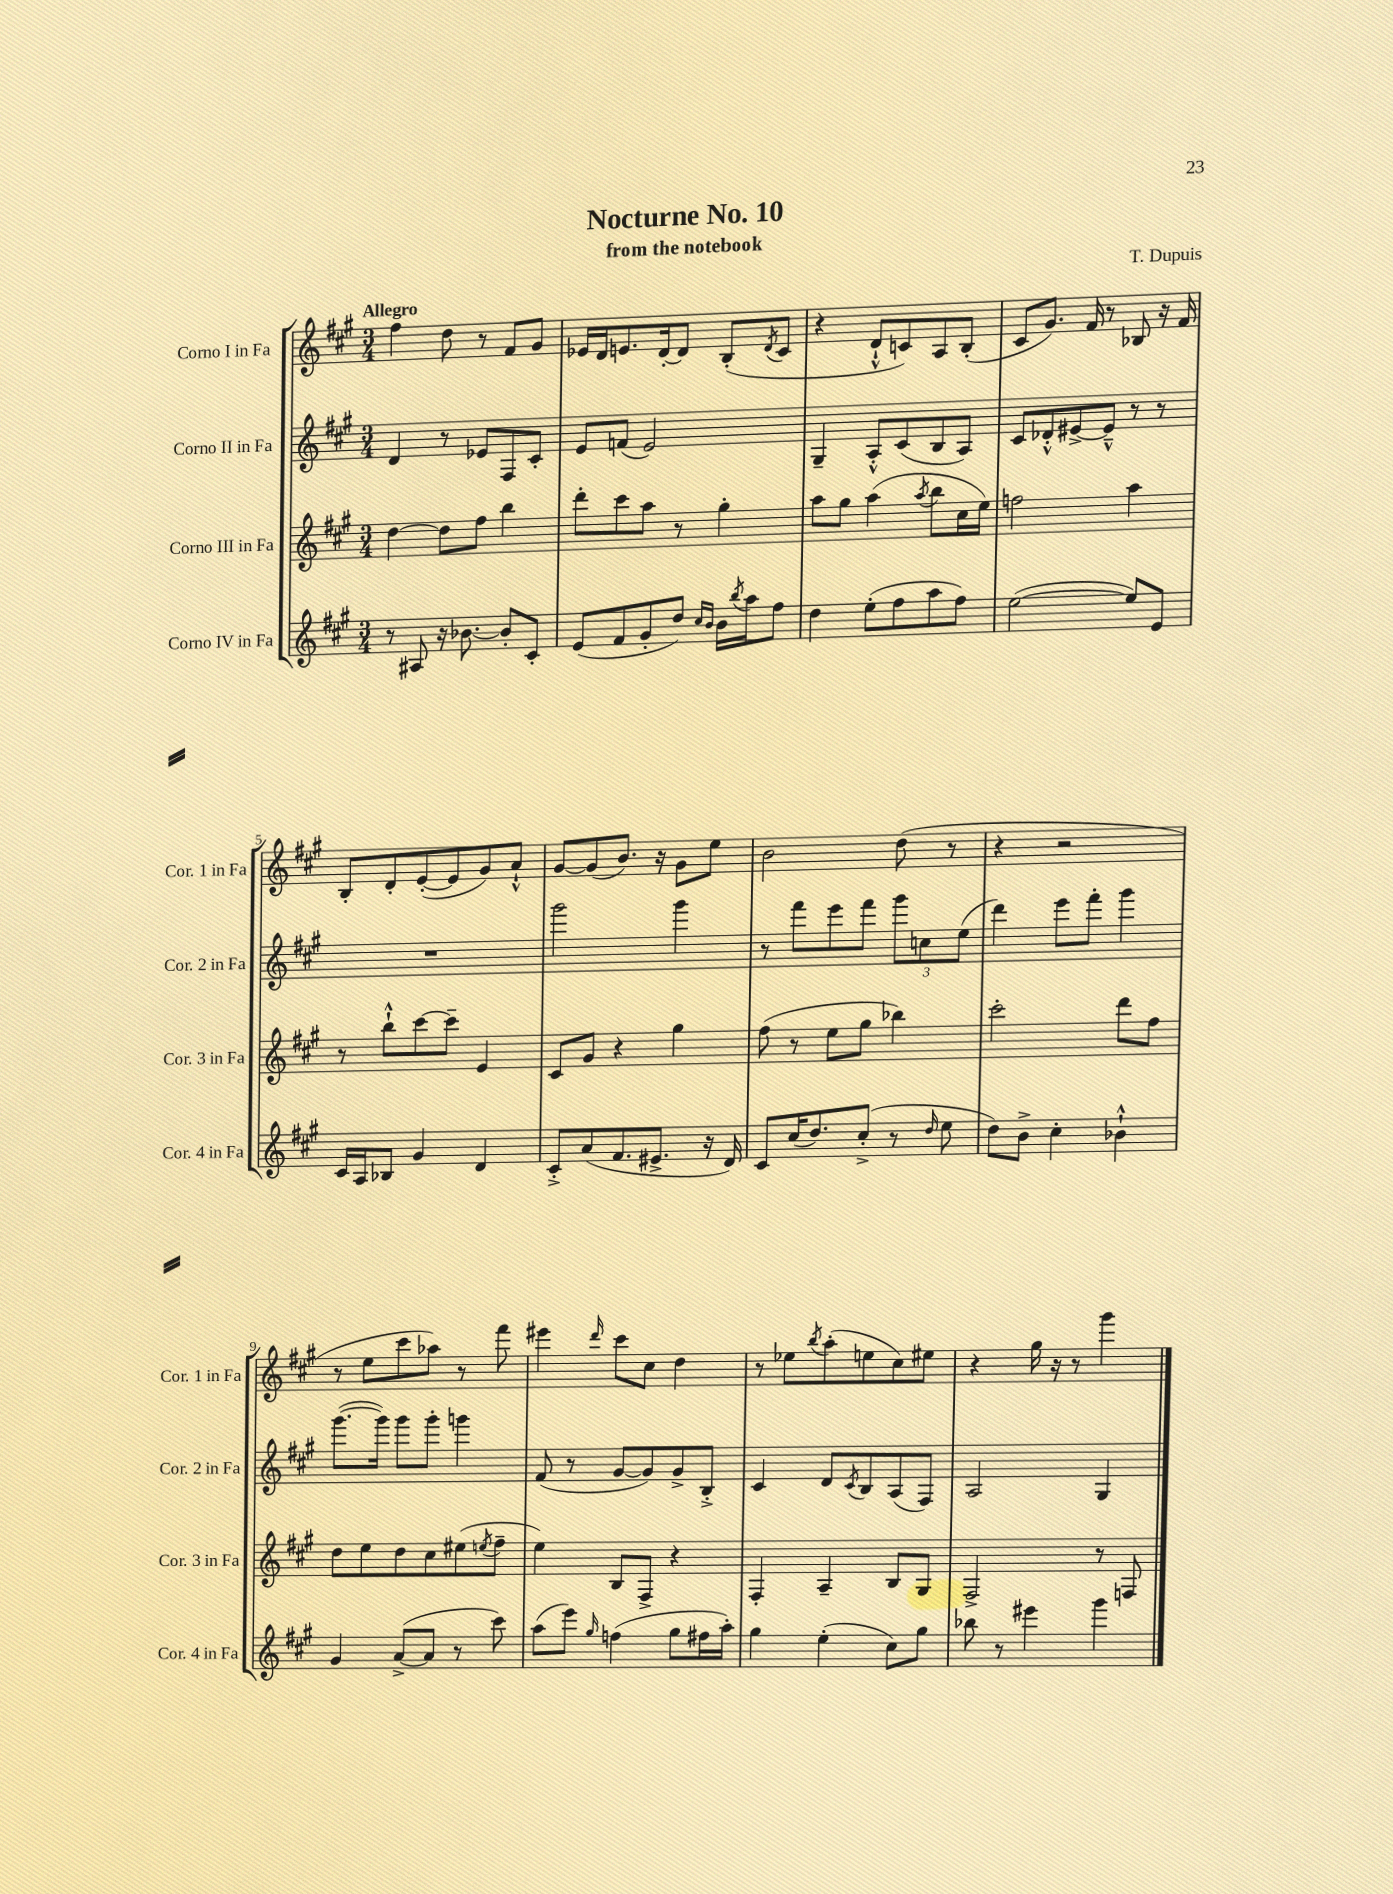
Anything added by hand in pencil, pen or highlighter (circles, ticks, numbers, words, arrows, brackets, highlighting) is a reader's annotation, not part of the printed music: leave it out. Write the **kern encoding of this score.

**kern	**kern	**kern	**kern
*staff4	*staff3	*staff2	*staff1
*clefG2	*clefG2	*clefG2	*clefG2
*k[f#c#g#]	*k[f#c#g#]	*k[f#c#g#]	*k[f#c#g#]
*M3/4	*M3/4	*M3/4	*M3/4
8r	[4dd\	4d/	4ff#\
8A#/	.	.	.
16r	8dd\]L	8r	8dd\
[8.b-\	.	.	.
.	8ff#\J	8e-/L	8r
8b-'/]L	4bb\	8F#/	8f#/L
8c#'/J	.	8c#'/J	8g#/J
=	=	=	=
(8e/L	8ddd'\L	8e/L	16e-/LL
.	.	.	16d/J
8f#/	8ccc#\	(8f/J	8.e/
8g#'/	8aa\J	2e/)	.
.	.	.	[16d'/k
8dd/J)	8r	.	8d/]J
16qqcc#/LL	.	.	.
16qqb/JJ	.	.	.
16b\LL	4gg#'\	.	(8B'/L
8qbb/	.	.	.
16aa\J	.	.	.
.	.	.	8qd/
8ff#\J	.	.	8c#/J
=	=	=	=
4dd\	8aa\L	4G#~/	4r
.	8gg#\J	.	.
(8ee'\L	(4aa\	8A'^^/L	8d`^^/L
8ff#\	.	(8c#/	8c/)
.	8qaa/	.	.
8aa\	8bb\L	8B/	8A/
8ff#\J)	16cc#\L	8A/J)	(8B'/J
.	16ee\JJ)	.	.
=	=	=	=
([2ee\	2ff\	8c#/L	8c#/L
.	.	8d-'^^/	8.g#/J)
.	.	[8e#^/	.
.	.	.	16f#/
.	.	8e#~^^/]J	8r
8ee/]L)	4aa\	8r	8B-/
8e/J	.	8r	16r
.	.	.	16f#/
=	=	=	=
16c#/LL	8r	2.r	8B'/L
16A/J	.	.	.
8B-/J	8bb`^^\L	.	8d'/
4g#/	[8ccc#\	.	([8e'/
.	8ccc#~\]J	.	8e/]
4d/	4e/	.	8g#/)
.	.	.	8a`^^/J
=	=	=	=
8c#'^/L	8c#/L	2ggg#\	[8g#/L
(8a/	8g#/J	.	(8g#/]
8.f#/	4r	.	8.b/J)
8.e#^/J	.	.	16r
.	4gg#\	4ggg#\	8g#\L
16r	.	.	8ee\J
16d/)	.	.	.
=	=	=	=
8c#/L	(8ff#\	8r	2b\
(16cc#/K	8r	8fff#\L	.
8.dd/)	.	.	.
.	8ee\L	8eee\	.
(8cc#'^/J	8gg#\J	8fff#\J	.
8r	4bb-\)	12ggg#\L	(8dd\
.	.	12cc\	.
16qqdd/	.	.	.
8ee\	.	.	8r
.	.	(12ee\J	.
=	=	=	=
8dd\L)	2ccc#'\	4ddd\)	4r
8b^\J	.	.	.
4cc#'\	.	8eee\L	2r
.	.	8fff#'\J	.
4b-`^^\	8ddd\L	4ggg#\	.
.	8ff#\J	.	.
=	=	=	=
4g#/	8dd\L	([8.ggg#\L	8r
.	8ee\	.	8ee\L
.	.	16ggg#\]Jk)	.
([8a^/L	8dd\	8ggg#\L	8ccc#\
8a/]J	8cc#\	8ggg#'\J	8aa-\J)
8r	(8ee#\	4ggg\	8r
.	8qee/	.	.
8ccc#\)	8ff#~\J	.	8fff#\
=	=	=	=
(8aa\L	4ee\)	(8f#/	4eee#\
8eee\J)	.	8r	.
16qqgg#/	.	.	16qqddd/
(4ff\	8B/L	[8g#/L	8ccc#\L
.	8F#^/J	8g#/])	8cc#\J
8gg#\L	4r	8g#^/	4dd\
16ff#\L	.	8B'^/J	.
16aa'\JJ)	.	.	.
=	=	=	=
4gg#\	4F#'/	4c#/	8r
.	.	.	8ee-\L
.	.	.	8qbb/
(4ee'\	4A~/	8d/L	(8aa'\
.	.	8qc#/	.
.	.	8B/	8ee\
8cc#\L)	8B/L	(8A/	8cc#\)
8gg#\J	8G#/J	8F#/J)	8ee#\J
=	=	=	=
8bb-\	2F#^/	2A/	4r
8r	.	.	.
4eee#\	.	.	16gg#\
.	.	.	16r
.	.	.	8r
4ggg#\	8r	4G#/	4ggg#\
.	8F/	.	.
==	==	==	==
*-	*-	*-	*-
